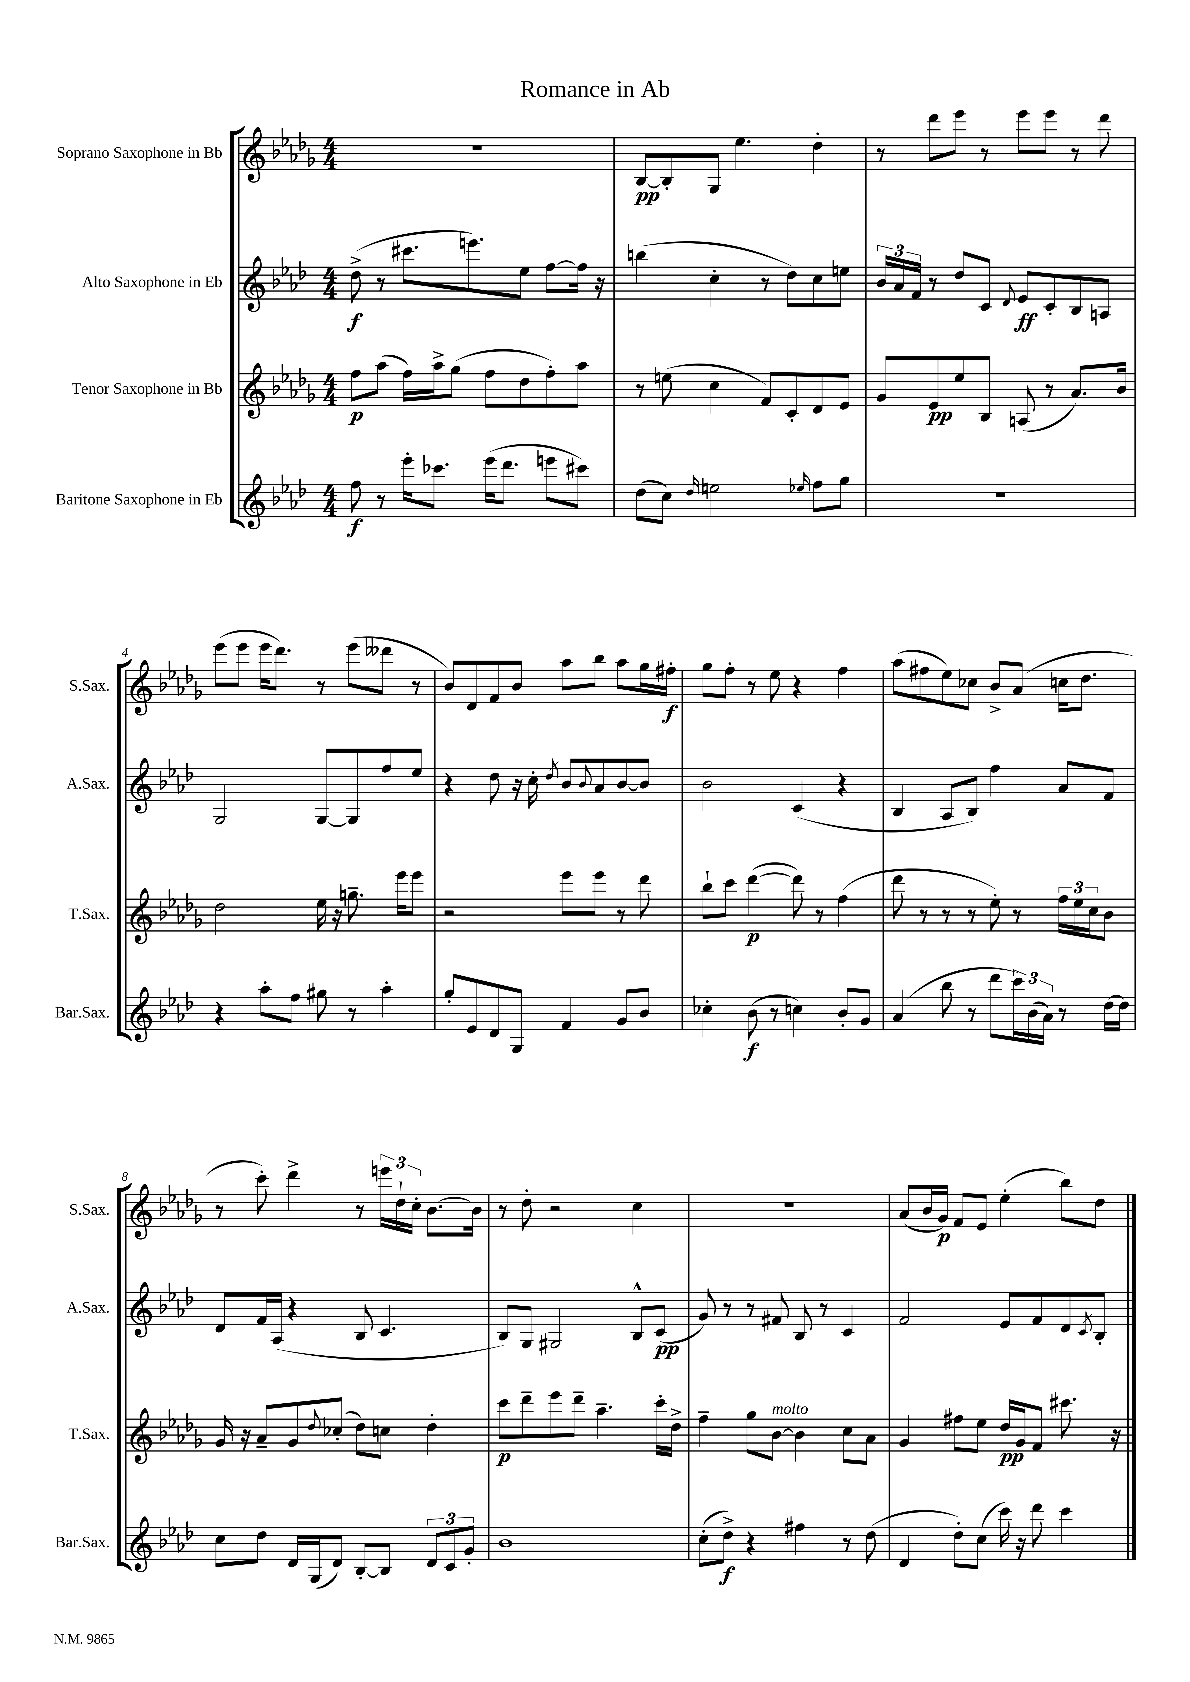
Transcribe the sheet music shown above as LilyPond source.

\header { title = "Romance in Ab" }
<<
\new StaffGroup <<
\new Staff = "s0" \with { instrumentName = "Soprano Saxophone in Bb" shortInstrumentName = "S.Sax." } {
    \clef treble \key des \major \numericTimeSignature \time 4/4
    R1 |
    bes8~\pp bes8-. ges8 ees''4. des''4-. |
    r8 des'''8 ees'''8 r8 ees'''8 ees'''8 r8 des'''8 |
    ees'''8( ees'''8 ees'''16 des'''8.) r8 ees'''8( deses'''8 r8 |
    bes'8) des'8 f'8 bes'8 aes''8 bes''8 aes''8 ges''16 fis''16-.\f |
    ges''8 f''8-. r8 ees''8 r4 f''4 |
    aes''8( fis''8 ees''8) ces''8 bes'8-> aes'8( c''16 des''8. |
    r8 c'''8-.) des'''4-> r8 \tuplet 3/2 { e'''16 des''16-! c''16-. } bes'8.~ bes'16 |
    r8 des''8-. r2 c''4 |
    R1 |
    aes'8( bes'16 ges'16\p) f'8 ees'8 ees''4-.( bes''8) des''8 \bar "|." |
}
\new Staff = "s1" \with { instrumentName = "Alto Saxophone in Eb" shortInstrumentName = "A.Sax." } {
    \clef treble \key aes \major \numericTimeSignature \time 4/4
    des''8->\f( r8 cis'''8. e'''8.) ees''8 f''8~ f''16 r16 |
    b''4( c''4-. r8 des''8) c''8 e''8 |
    \tuplet 3/2 { bes'16 aes'16 f'16 } r8 des''8 c'8 \appoggiatura { des'8 } ees'8\ff c'8-. bes8 a8 |
    g2 g8~ g8 f''8 ees''8 |
    r4 des''8 r16 c''16-. \acciaccatura { des''8 } bes'8 \appoggiatura { bes'8 } aes'8 bes'8~ bes'8 |
    bes'2 c'4( r4 |
    bes4 aes8 bes8) f''4 aes'8 f'8 |
    des'8 f'16 aes16( r4 bes8 c'4. |
    bes8) g8 gis2 bes8-^ c'8\pp( |
    g'8) r8 r8 fis'8 bes8 r8 c'4 |
    f'2 ees'8 f'8 des'8 \acciaccatura { c'8 } bes8-. \bar "|." |
}
\new Staff = "s2" \with { instrumentName = "Tenor Saxophone in Bb" shortInstrumentName = "T.Sax." } {
    \clef treble \key des \major \numericTimeSignature \time 4/4
    f''8\p aes''8( f''16) aes''16-> ges''8( f''8 des''8 f''8-.) aes''8 |
    r8 e''8( c''4 f'8) c'8-. des'8 ees'8 |
    ges'8 ees'8\pp ees''8 bes8 a8( r8 aes'8.) bes'16 |
    des''2 ees''16 r16 g''8.-- ees'''16 ees'''8 |
    r2 ees'''8 ees'''8 r8 des'''8 |
    bes''8-! c'''8 des'''4~\p( des'''8) r8 f''4( |
    des'''8 r8 r8 r8 ees''8-.) r8 \tuplet 3/2 { f''16 ees''16 c''16 } bes'8 |
    ges'16 r16 aes'8-- ges'8 \appoggiatura { des''8 } ces''8-.( des''8) c''8 des''4-. |
    c'''8\p des'''8-- ees'''8 des'''8-- aes''4.-- c'''16-. des''16-> |
    f''4-- ges''8 bes'8~^\markup { \italic "molto" } bes'4 c''8 aes'8 |
    ges'4 fis''8 ees''8 des''16\pp ges'16 f'8 cis'''8. r16 \bar "|." |
}
\new Staff = "s3" \with { instrumentName = "Baritone Saxophone in Eb" shortInstrumentName = "Bar.Sax." } {
    \clef treble \key aes \major \numericTimeSignature \time 4/4
    f''8\f r8 ees'''16-. ces'''8. ees'''16( des'''8. e'''8 cis'''8) |
    des''8( c''8) \grace { des''16 } e''2 \grace { ees''16 } f''8 g''8 |
    R1 |
    r4 aes''8-. f''8 gis''8 r8 aes''4-. |
    g''8-. ees'8 des'8 g8 f'4 g'8 bes'8 |
    ces''4-. bes'8\f( r8 c''4) bes'8-. g'8 |
    aes'4( bes''8 r8 des'''8 \tuplet 3/2 { c'''16) bes'16( aes'16) } r8 des''16~ des''16 |
    c''8 des''8 des'16 g16( des'8) bes8~-. bes8 \tuplet 3/2 { des'8 c'8 g'8-. } |
    bes'1 |
    c''8-.( des''8->\f) r4 fis''4 r8 des''8( |
    des'4 des''8-.) c''8( c'''16) r16 des'''8 c'''4 \bar "|." |
}
>>
>>
